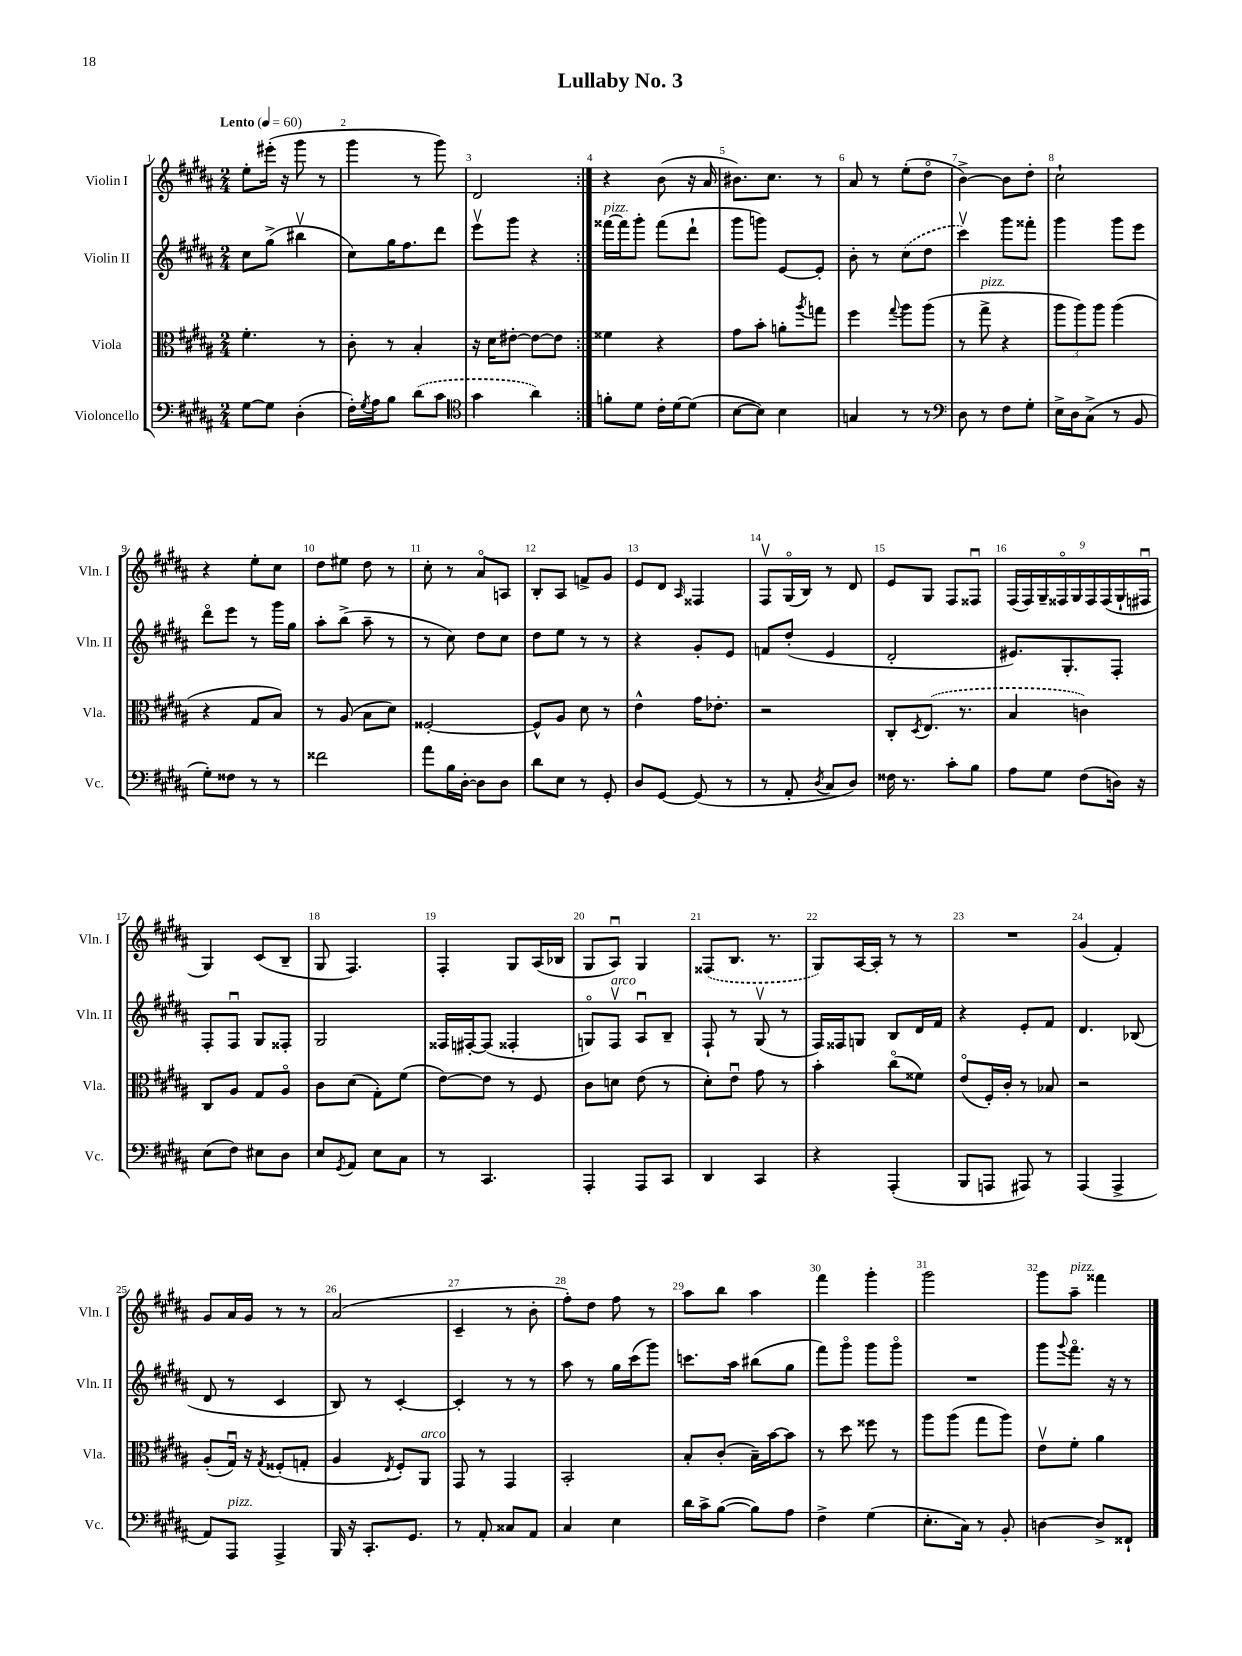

**kern	**kern	**kern	**kern
*staff4	*staff3	*staff2	*staff1
*clefF4	*clefC3	*clefG2	*clefG2
*k[f#c#g#d#a#]	*k[f#c#g#d#a#]	*k[f#c#g#d#a#]	*k[f#c#g#d#a#]
*M2/4	*M2/4	*M2/4	*M2/4
*MM60	*MM60	*MM60	*MM60
[8G#\L	4.f#'\	8cc#\L	8ee'\L
8G#\]J	.	(8gg#^\J	(16eee#'\Jk
.	.	.	16r
(4D#'\	.	4bb#v\	8ggg#\
.	8r	.	8r
=	=	=	=
16F#'\LL)	8c#'\	8cc#\L)	4ggg#\
8qG#/	.	.	.
16A#\J	.	.	.
8B\J	8r	16gg#\K	.
.	.	8.ff#\	.
(8d#\L	4B'/	.	8r
8c#\J	.	8ddd#\J	8ggg#\)
=	=	=	=
*clefC4	*	*	*
4g#\	16r	8eeev\L	2d#/
.	16d#\LK	.	.
.	[8e#'\J	8ggg#\J	.
4a#\)	8e#\_L	4r	.
.	8e#\]J	.	.
=:|!	=:|!	=:|!	=:|!
8f'\L	4f##\	[16fff##\LL	4r
.	.	16fff##\]J	.
8d#\J	.	8ggg#'\J	.
16c#'\LL	4r	(8fff##\L	(8b\
[16d#\J	.	.	.
(8d#\]J	.	8ddd#`\J	16r
.	.	.	16a#/
=	=	=	=
[8B\L	8g#\L	8ggg#\L	8.b#\L)
8B\]J)	8b'\J	8ggg\J)	.
.	.	.	8.cc#\J
4B\	8a'\L	[8e/L	.
.	8qaa#/	.	.
.	8gg\J	8e'/]J	8r
=	=	=	=
4G/	4ff#\	8b'\	8a#/
.	.	8r	8r
.	8qqgg#/	.	.
8r	8aa#\L	(8cc#\L	(8ee'\L
8r	(8aa#\J	8dd#\J	8dd#o\J
=	=	=	=
*clefF4	*	*	*
8D#\	8r	4ccc#v\)	[4b^\)
8r	8gg#^\	.	.
8F#\L	4r	8ggg#\L	8b\]L
8G#'\J	.	8fff##'\J	8dd#'\J
=	=	=	=
16E^\LL	12aa#\L	4ggg#\	2cc#`\
16D#\J	.	.	.
.	12aa#\)	.	.
(8C#^\J	.	.	.
.	12aa#\J	.	.
8r	(4aa#\	8ggg#\L	.
8BB/	.	8eee\J	.
=	=	=	=
8G#'\L)	4r	8ddd#o\L	4r
8F##\J	.	8eee\J	.
8r	8G#/L	8r	8ee'\L
8r	8B/J)	16ggg#\LL	8cc#\J
.	.	16gg#\JJ	.
=	=	=	=
2f##\	8r	8aa#'\L	8dd#\L
.	(8A#/	(8bb^\J	8ee#\J
.	8B\L	8aa#~\	8dd#\
.	8d#\J)	8r	8r
=	=	=	=
8a#\L	[2F##'/	8r	8cc#'\
16B\L	.	8cc#\)	8r
[16D#'\JJ	.	.	.
8D#\]L	.	8dd#\L	8a#o/L
8D#\J	.	8cc#\J	8A/J
=	=	=	=
8d#\L	8F##^^/]L	8dd#\L	8B'/L
8E\J	8A#/J	8ee\J	8A#/J
8r	8d#\	8r	8f^/L
8GG#'/	8r	8r	8g#/J
=	=	=	=
8D#/L	4e^^\	4r	8e/L
[8GG#/J	.	.	8d#/J
.	.	.	16qqA#/
(8GG#/]	16g#\LK	8g#'/L	4F##/
.	8.e-'\J	.	.
8r	.	8e/J	.
=	=	=	=
8r	2r	8f/L	8F#v/L
8AA#'/	.	(8dd#'/J	(16G#o/L
.	.	.	16B/JJ)
8qD#/	.	.	.
8C#/L	.	4e/	8r
8D#/J)	.	.	8d#/
=	=	=	=
16F##\	8C#'/L	2d#'/	8e/L
8.r	.	.	.
.	8qD#/	.	.
.	(8.E/J	.	8G#/J
8c#'\L	.	.	8F#/L
.	8.r	.	.
8B\J	.	.	8F##u/J
=	=	=	=
8A#\L	4B/	8.e#/L)	(18F#/LL
.	.	.	18F#/)
.	.	.	18G#~/
8G#\J	.	.	.
.	.	.	18F##o/
.	.	8.G#'/	.
.	.	.	18G#/
(8F#\L	4c\)	.	.
.	.	.	18F##/
.	.	.	(18F##/
16D\Jk)	.	8F#'/J	.
.	.	.	18G#`/
16r	.	.	.
.	.	.	18F#u/JJ
=	=	=	=
(8E\L	8C#/L	8F#'/L	4G#/)
8F#\J)	8A#/J	8F#u/J	.
8E#\L	8G#/L	8G#/L	(8c#/L
8D#\J	8A#o/J	8F##'/J	8B~/J
=	=	=	=
8E/L	8c#\L	2G#/	8G#/
8qGG#/	.	.	.
8AA#/J	(8d#\J	.	4.F#/)
8E\L	8G#'\L)	.	.
8C#\J	(8f#\J	.	.
=	=	=	=
8r	[8e\L)	16F##/LL	4F#'/
.	.	[16F#'/J	.
4.CC#/	8e\]J	(8F#/]J	.
.	8r	4F##'/	8G#/L
.	8F#/	.	(16A#/L
.	.	.	16B-/JJ
=	=	=	=
4AAA#'/	8c#\L	8Go/L)	8G#/L
.	8d\J	8F#v/J	8A#u/J)
8AAA#/L	(8e\	8A#u/L	4G#/
8CC#/J	8r	8B~/J	.
=	=	=	=
4DD#/	8d#'\L)	8F#`/	(8F##/L
.	8eu\J	8r	8.B/J
4CC#/	8g#\	(8G#v/	.
.	.	.	8.r
.	8r	8r	.
=	=	=	=
4r	4b'\	16F#/LL)	8G#/L)
.	.	16F##/J	.
.	.	8G/J	[16A#/L
.	.	.	16A#'/]JJ
(4AAA#'/	(8cc#o\L	8B/L	8r
.	8f##\J)	16d#/L	8r
.	.	16f#/JJ	.
=	=	=	=
8BBB/L	(8eo/L	4r	2r
8AAA/J	16F#'/L)	.	.
.	16c#'/JJ	.	.
8AAA#/)	8r	8e'/L	.
8r	8B-/	8f#/J	.
=	=	=	=
(4AAA#/	2r	4.d#/	(4g#/
4AAA#^/	.	.	4f#'/)
.	.	(8B-/	.
=	=	=	=
8AA#/L)	(8A#'/L	8d#/	8g#/L
8AAA#/J	16G#u/Jk)	8r	16a#/L
.	16r	.	16g#/JJ
.	8qG#/	.	.
4AAA#^/	(8F##'/L	4c#/	8r
.	8G'/J	.	8r
=	=	=	=
16BBB/	4A#/	8B/)	(2a#/
16r	.	.	.
8.CC#'/L	.	8r	.
.	8qE/	.	.
.	8F#'/L)	[4c#'/	.
8.GG#/J	.	.	.
.	8AA#/J	.	.
=	=	=	=
8r	8GG#/	4c#'/]	4c#~/
8AA#'/	8r	.	.
8C##/L	4GG#/	8r	8r
8AA#/J	.	8r	8b'\
=	=	=	=
4C#/	2BB'/	8aa#\	8ff#'\L)
.	.	8r	8dd#\J
4E\	.	16gg#\LL	8ff#\
.	.	(16ccc#\J	.
.	.	8ggg#\J)	8r
=	=	=	=
16d#\LL	8B'/L	8.ccc\L	8aa#\L
16c#^\J	.	.	.
([8B\J	(8c#'/J	.	8bb\J
.	.	16aa#\Jk	.
8B\]L)	16B~\LL)	(8bb#\L	4aa#\
.	[16b\J	.	.
8A#\J	8b\]J	8gg#\J	.
=	=	=	=
4F#^\	8r	8fff#\L)	4fff#\
.	8dd#\	8ggg#o\J	.
(4G#\	8ff##\	8ggg#\L	4ggg#'\
.	8r	8ggg#o\J	.
=	=	=	=
8.E'\L	8aa#\L	2r	2ggg#\
.	(8aa#\J	.	.
16C#\Jk)	.	.	.
8r	8gg#\L	.	.
8BB'/	8aa#\J)	.	.
=	=	=	=
[4D\	8ev\L	8ggg#\L	8ggg#\L
.	.	8qqggg#/	.
.	8f#'\J	8.fff#o\J	8aa#~\J
8D^/]L	4a#\	.	4fff##\
.	.	16r	.
8FF##`/J	.	8r	.
==	==	==	==
*-	*-	*-	*-
